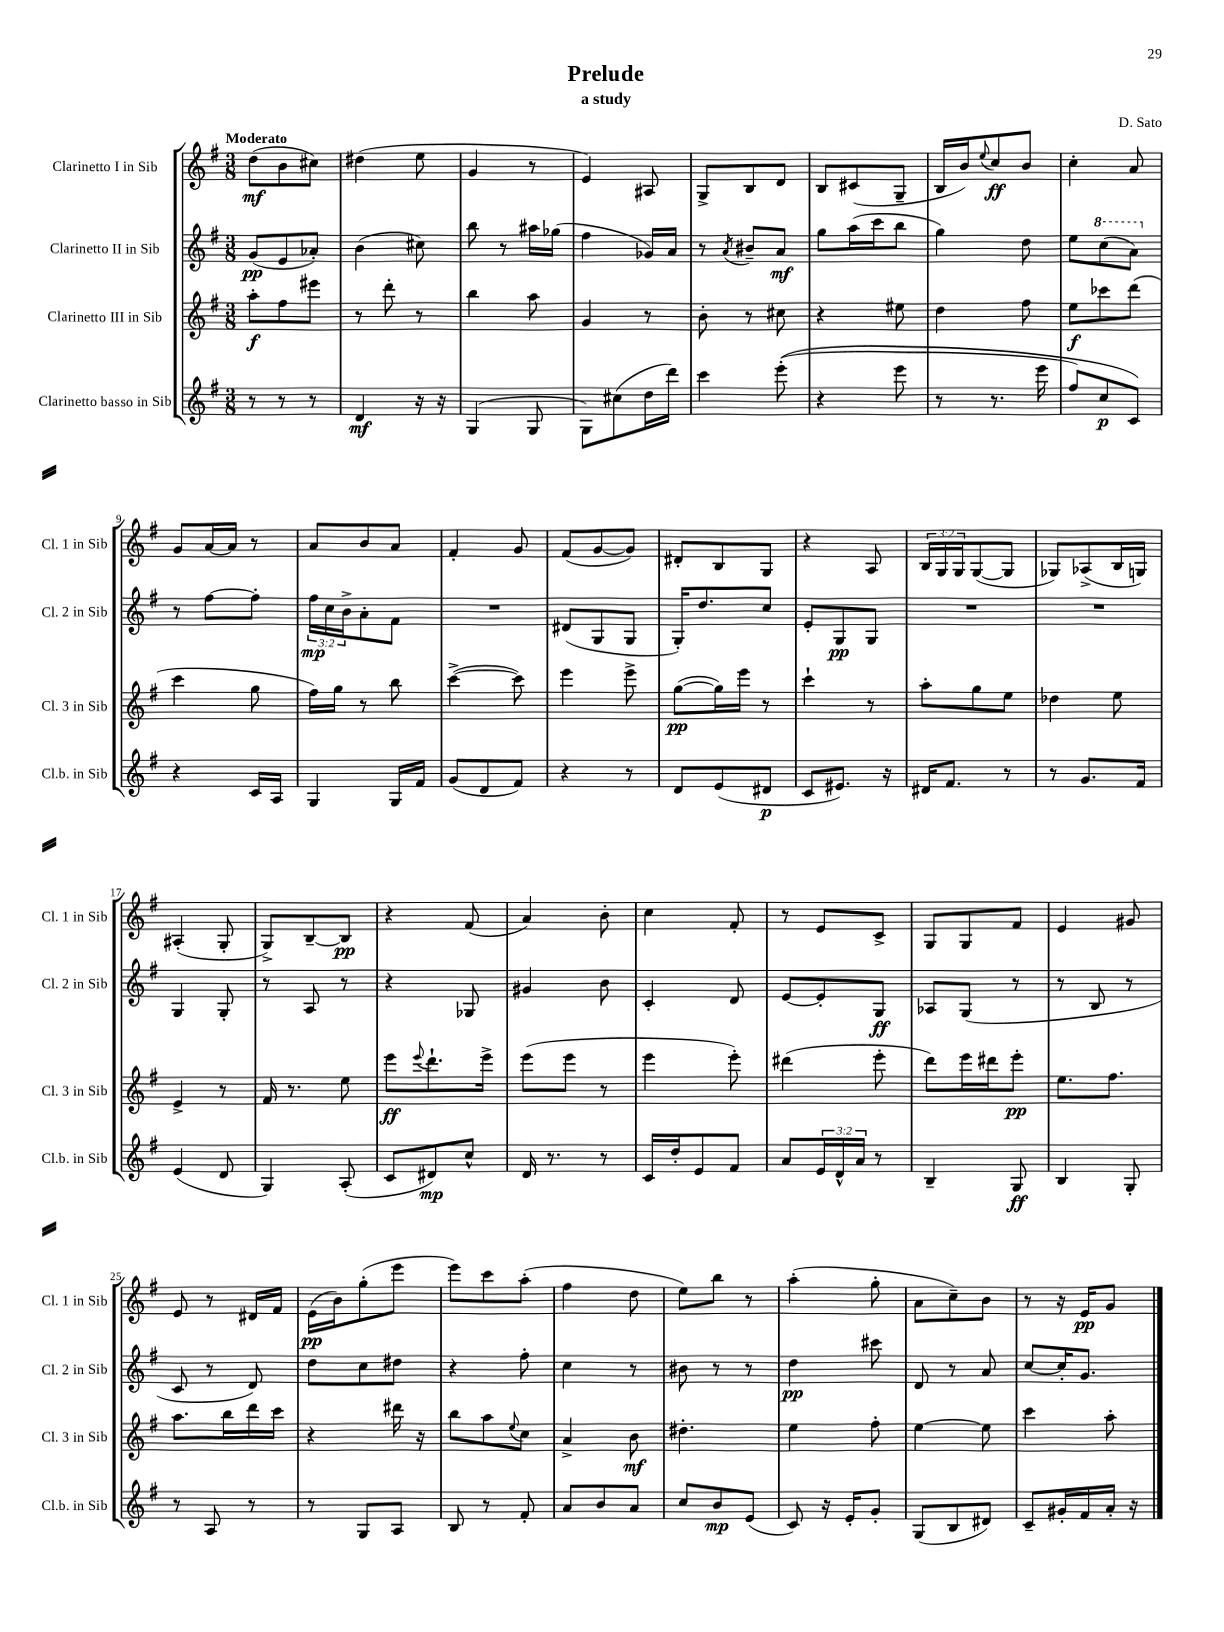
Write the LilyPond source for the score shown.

\header { title = "Prelude" composer = "D. Sato" subtitle = "a study" }
<<
\new StaffGroup <<
\new Staff = "s0" \with { instrumentName = "Clarinetto I in Sib" shortInstrumentName = "Cl. 1 in Sib" } {
    \clef treble \key g \major \numericTimeSignature \time 3/8 \override Staff.TupletNumber.text = #tuplet-number::calc-fraction-text \tempo "Moderato"
    d''8\mf( b'8 cis''8) |
    dis''4( e''8 |
    g'4 r8 |
    e'4) ais8 |
    g8-> b8 d'8 |
    b8 cis'8( g8-- |
    b16 b'16) \appoggiatura { e''8 } c''8\ff b'8 |
    c''4-. a'8 |
    g'8 a'16~ a'16 r8 |
    a'8 b'8 a'8 |
    fis'4-. g'8 |
    fis'8( g'8~ g'8) |
    dis'8-. b8 g8 |
    r4 a8 |
    \tuplet 3/2 { b16 g16 g16 } g8~( g8 |
    ges8) aes8->( b16 g16) |
    ais4-.( g8-. |
    g8->) b8~-- b8\pp |
    r4 fis'8( |
    a'4) b'8-. |
    c''4 fis'8-. |
    r8 e'8 c'8-> |
    g8 g8 fis'8 |
    e'4 gis'8 |
    e'8 r8 dis'16 fis'16 |
    e'16\pp( b'16) g''8-.( e'''8 |
    e'''8) c'''8 a''8-.( |
    fis''4 d''8 |
    e''8) b''8 r8 |
    a''4-.( g''8-. |
    a'8 c''8--) b'8 |
    r8 r16 e'16\pp g'8 \bar "|." |
}
\new Staff = "s1" \with { instrumentName = "Clarinetto II in Sib" shortInstrumentName = "Cl. 2 in Sib" } {
    \clef treble \key g \major \numericTimeSignature \time 3/8 \override Staff.TupletNumber.text = #tuplet-number::calc-fraction-text
    g'8\pp( e'8 aes'8-.) |
    b'4( cis''8) |
    b''8 r8 ais''16 ges''16( |
    fis''4 ges'16) a'16 |
    r8 \acciaccatura { a'8 } bis'8-- a'8\mf |
    g''8 a''16( c'''16 b''8 |
    g''4) d''8 |
    e''8 \ottava #1 c'''8( a''8) \ottava #0 |
    r8 fis''8~ fis''8-. |
    \tuplet 3/2 { fis''16\mp c''16 b'16-> } a'8-. fis'8 |
    R4. |
    dis'8( g8 g8 |
    g16-.) d''8. c''8 |
    e'8-. g8\pp g8 |
    R4. |
    R4. |
    g4 g8-. |
    r8 a8 r8 |
    r4 ges8 |
    gis'4 b'8 |
    c'4-. d'8 |
    e'8~ e'8-. g8\ff |
    aes8 g8( r8 |
    r8 b8 r8 |
    c'8 r8 d'8) |
    d''8 c''8 dis''8 |
    r4 fis''8-. |
    c''4 r8 |
    bis'8 r8 r8 |
    d''4\pp cis'''8 |
    d'8 r8 a'8 |
    c''8~ c''16-. g'8. \bar "|." |
}
\new Staff = "s2" \with { instrumentName = "Clarinetto III in Sib" shortInstrumentName = "Cl. 3 in Sib" } {
    \clef treble \key g \major \numericTimeSignature \time 3/8
    a''8-.\f fis''8 eis'''8 |
    r8 d'''8-. r8 |
    b''4 a''8 |
    g'4 r8 |
    b'8-. r8 cis''8 |
    r4 eis''8 |
    d''4 fis''8 |
    e''8\f ces'''8 d'''8( |
    c'''4 g''8 |
    fis''16) g''16 r8 b''8 |
    c'''4~->( c'''8) |
    e'''4 e'''8-> |
    g''8~\pp( g''16) e'''16 r8 |
    c'''4-! r8 |
    a''8-. g''8 e''8 |
    des''4 e''8 |
    e'4-> r8 |
    fis'16 r8. e''8 |
    e'''8\ff \appoggiatura { e'''8 } d'''8.-! e'''16-> |
    e'''8( e'''8 r8 |
    e'''4 e'''8-.) |
    dis'''4( e'''8-. |
    d'''8) e'''16 dis'''16 e'''8-.\pp |
    e''8. fis''8. |
    a''8. b''16 d'''16 c'''16 |
    r4 dis'''16 r16 |
    b''8 a''8 \appoggiatura { e''8 } c''8 |
    a'4-> b'8\mf |
    dis''4.-. |
    e''4 fis''8-. |
    e''4~ e''8 |
    c'''4 a''8-. \bar "|." |
}
\new Staff = "s3" \with { instrumentName = "Clarinetto basso in Sib" shortInstrumentName = "Cl.b. in Sib" } {
    \clef treble \key g \major \numericTimeSignature \time 3/8 \override Staff.TupletNumber.text = #tuplet-number::calc-fraction-text
    r8 r8 r8 |
    d'4\mf r16 r16 |
    g4( g8 |
    g8) cis''8( d''16 d'''16) |
    c'''4 e'''8-.(\( |
    r4 e'''8 |
    r8 r8. e'''16 |
    fis''8) c''8\p c'8\) |
    r4 c'16 a16 |
    g4 g16 fis'16 |
    g'8( d'8 fis'8) |
    r4 r8 |
    d'8 e'8( dis'8\p |
    c'8 eis'8.) r16 |
    dis'16 fis'8. r8 |
    r8 g'8. fis'16 |
    e'4( d'8 |
    g4) a8-.( |
    c'8 dis'8\mp) c''8-^ |
    d'16 r8. r8 |
    c'16 d''16-. e'8 fis'8 |
    a'8 \tuplet 3/2 { e'16 d'16-^ a'16 } r8 |
    b4-- g8\ff |
    b4 g8-. |
    r8 a8 r8 |
    r8 g8 a8 |
    b8 r8 fis'8-. |
    a'8 b'8 a'8 |
    c''8 b'8\mp e'8( |
    c'8) r16 e'16-. g'8-. |
    g8( b8 dis'8) |
    c'8-- gis'16-. fis'16 a'16-. r16 \bar "|." |
}
>>
>>
